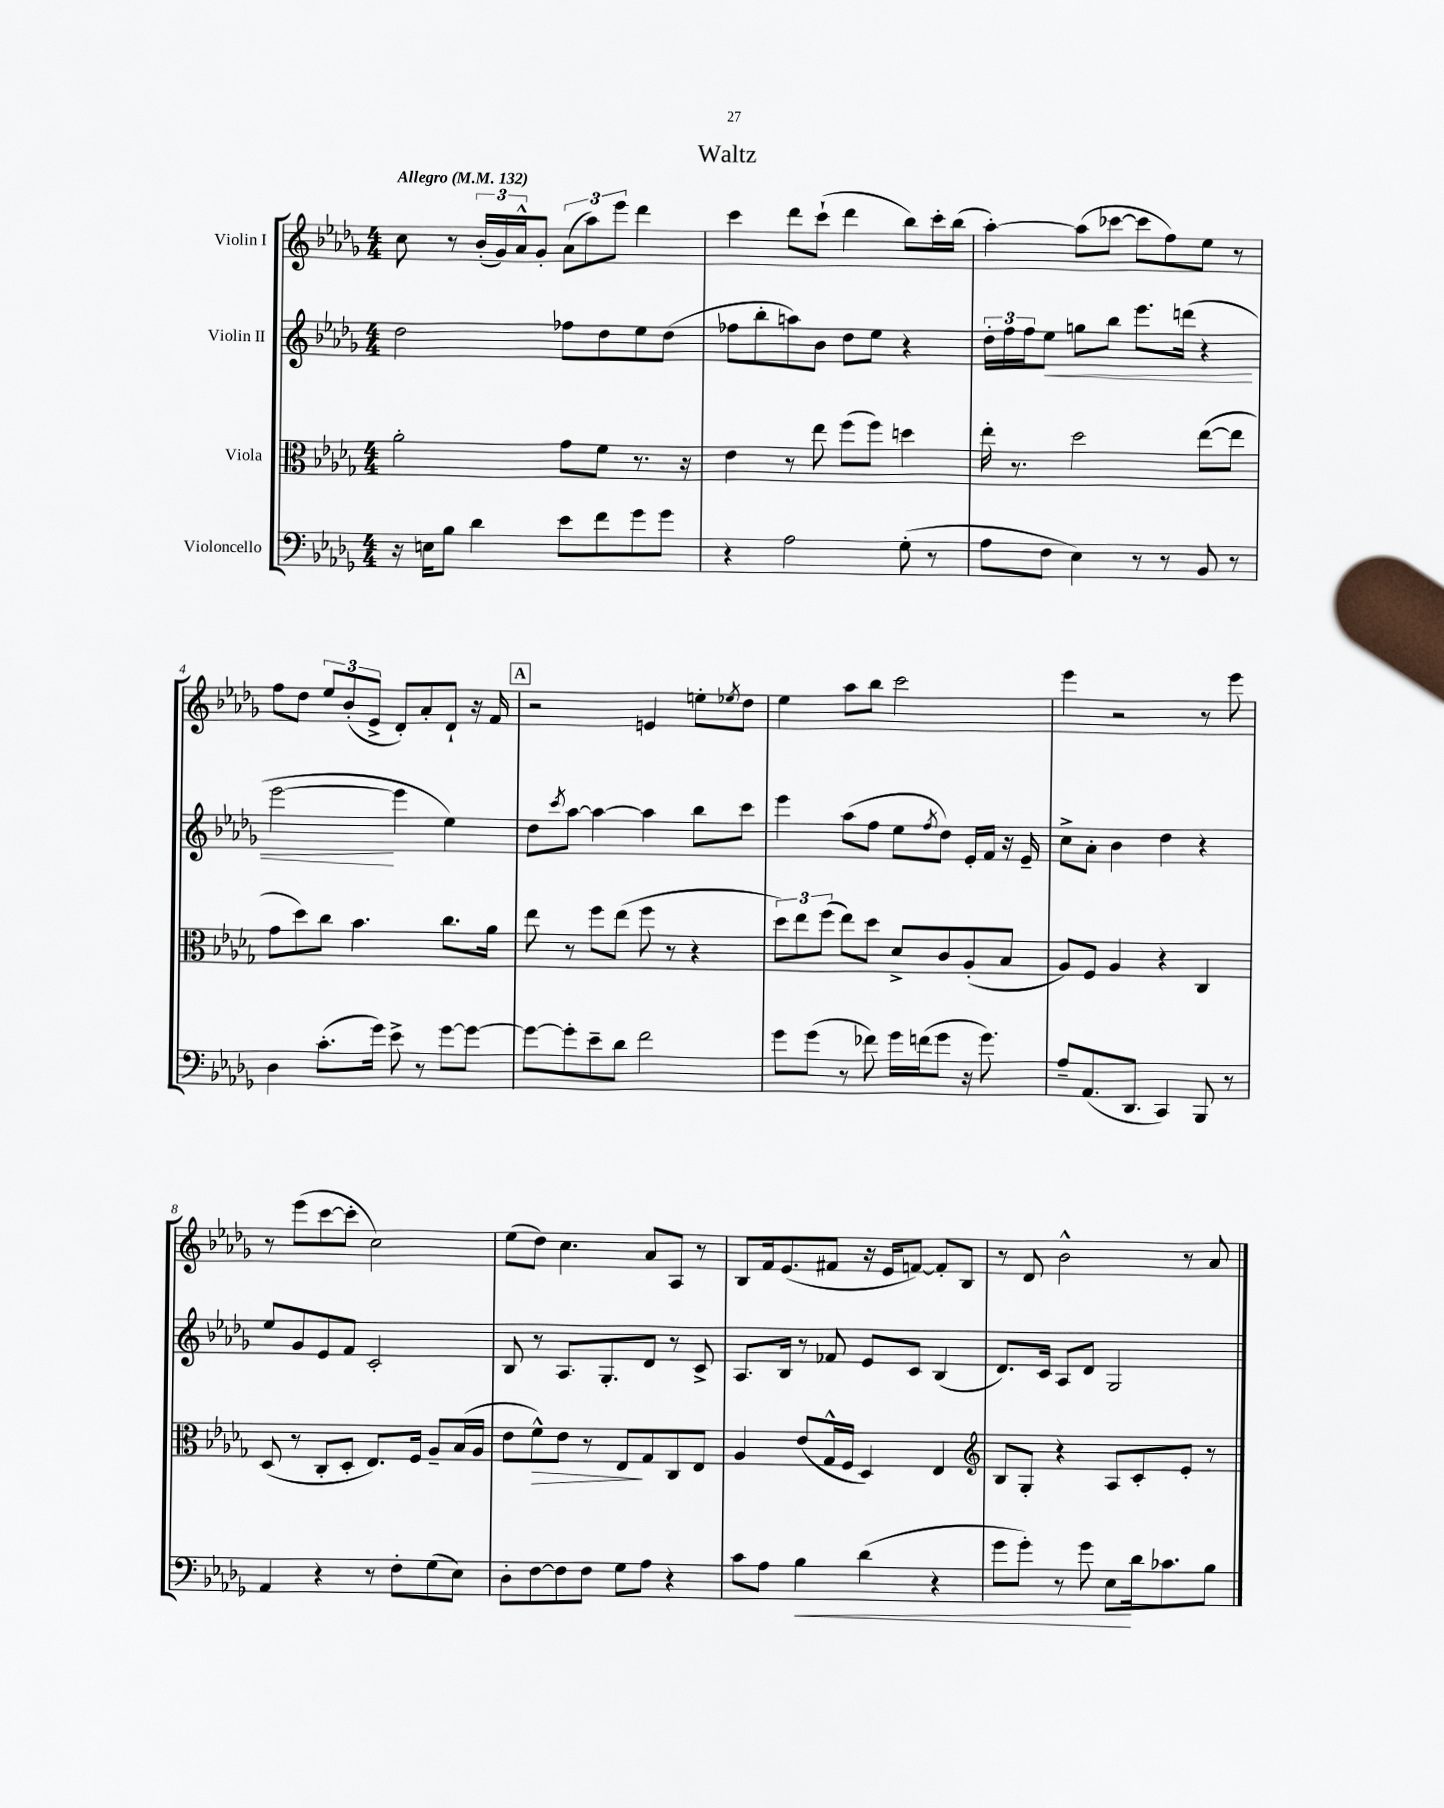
\header { title = "Waltz" }
<<
\new StaffGroup <<
\new Staff = "s0" \with { instrumentName = "Violin I" } {
    \clef treble \key des \major \numericTimeSignature \time 4/4 \tempo "Allegro" 4 = 132
    c''8 r8 \tuplet 3/2 { bes'16-.( ges'16) aes'16-^ } ges'8-. \tuplet 3/2 { aes'8( aes''8) ees'''8 } des'''4 |
    c'''4 des'''8 c'''8-!( des'''4 bes''8) c'''16-. bes''16( |
    aes''4~-.) aes''8( ces'''8~ ces'''8 f''8) ees''8 r8 |
    f''8 des''8 \tuplet 3/2 { ees''8 bes'8-.( ees'8-> } des'8-.) aes'8-. des'8-! r16 f'16 |
    \mark \markup { \box "A" } r2 e'4 e''8-. \acciaccatura { ees''8 } des''8 |
    ees''4 aes''8 bes''8 c'''2 |
    ees'''4 r2 r8 ees'''8 |
    r8 ees'''8( c'''8~ c'''8-. c''2) |
    ees''8( des''8) c''4. aes'8 aes8 r8 |
    bes8 f'16 ees'8.( fis'8 r16 ees'16 f'8~) f'8-. bes8 |
    r8 des'8 bes'2-^ r8 aes'8 \bar "|." |
}
\new Staff = "s1" \with { instrumentName = "Violin II" } {
    \clef treble \key des \major \numericTimeSignature \time 4/4
    des''2 fes''8 des''8 ees''8 des''8( |
    fes''8 bes''8-. a''8) bes'8 des''8 ees''8 r4 |
    \tuplet 3/2 { des''16-. f''16 f''16 } ees''8\< g''8 bes''8 ees'''8. d'''16( r4 |
    ees'''2~\! ees'''4 ees''4) |
    \mark \markup { \box "A" } des''8 \acciaccatura { c'''8 } aes''8~ aes''4~ aes''4 bes''8 c'''8 |
    ees'''4 aes''8( f''8 ees''8 \acciaccatura { f''8 } des''8) ees'16-. f'16 r16 ees'16-- |
    c''8-> aes'8-. bes'4 des''4 r4 |
    ees''8 ges'8 ees'8 f'8 c'2-. |
    bes8 r8 aes8. ges8.-. des'8 r8 c'8-> |
    aes8. bes16 r8 fes'8 ees'8 c'8 bes4( |
    des'8.) c'16 aes8 des'8 ges2 \bar "|." |
}
\new Staff = "s2" \with { instrumentName = "Viola" } {
    \clef alto \key des \major \numericTimeSignature \time 4/4
    aes'2-. ges'8 f'8 r8. r16 |
    ees'4 r8 ees''8 f''8( f''8) d''4 |
    ees''16-. r8. des''2 ees''8~( ees''8 |
    ges'8 des''8) c''8 bes'4. c''8. aes'16 |
    \mark \markup { \box "A" } ees''8 r8 f''8 ees''8( f''8 r8 r4 |
    \tuplet 3/2 { des''8) ees''8 f''8( } ees''8) des''8 des'8-> c'8 aes8-.( bes8 |
    aes8) f8 aes4 r4 c4 |
    des8( r8 c8-. des8-. ees8.) f16 aes8-- bes16( aes16 |
    ees'8 f'8-^\>) ees'8 r8 ees8\! ges8 c8 ees8 |
    aes4 ees'8( ges16-^ f16 des4) ees4 |
    \clef treble bes8 ges8-. r4 aes8 c'8-. ees'8-. r8 \bar "|." |
}
\new Staff = "s3" \with { instrumentName = "Violoncello" } {
    \clef bass \key des \major \numericTimeSignature \time 4/4
    r16 e16 bes8 des'4 ees'8 f'8 ges'8 ges'8 |
    r4 aes2 ges8-.( r8 |
    aes8 f8 ees4) r8 r8 bes,8 r8 |
    des4 c'8.-.( ges'16) ees'8-> r8 ges'8~ ges'8~ |
    \mark \markup { \box "A" } ges'8~ ges'8-. ees'8-- des'8 f'2 |
    ges'8 ges'8( r8 fes'8) ges'16 f'16( ges'8 r16 ges'8.) |
    aes8-- aes,8.( des,8. c,4) bes,,8 r8 |
    aes,4 r4 r8 f8-. ges8( ees8) |
    des8-. f8~ f8 f8 ges8 aes8 r4 |
    c'8 aes8 bes4\< des'4( r4 |
    ges'8 ges'8-.) r8 ges'8 ees8\! des'16 ces'8. bes8 \bar "|." |
}
>>
>>
